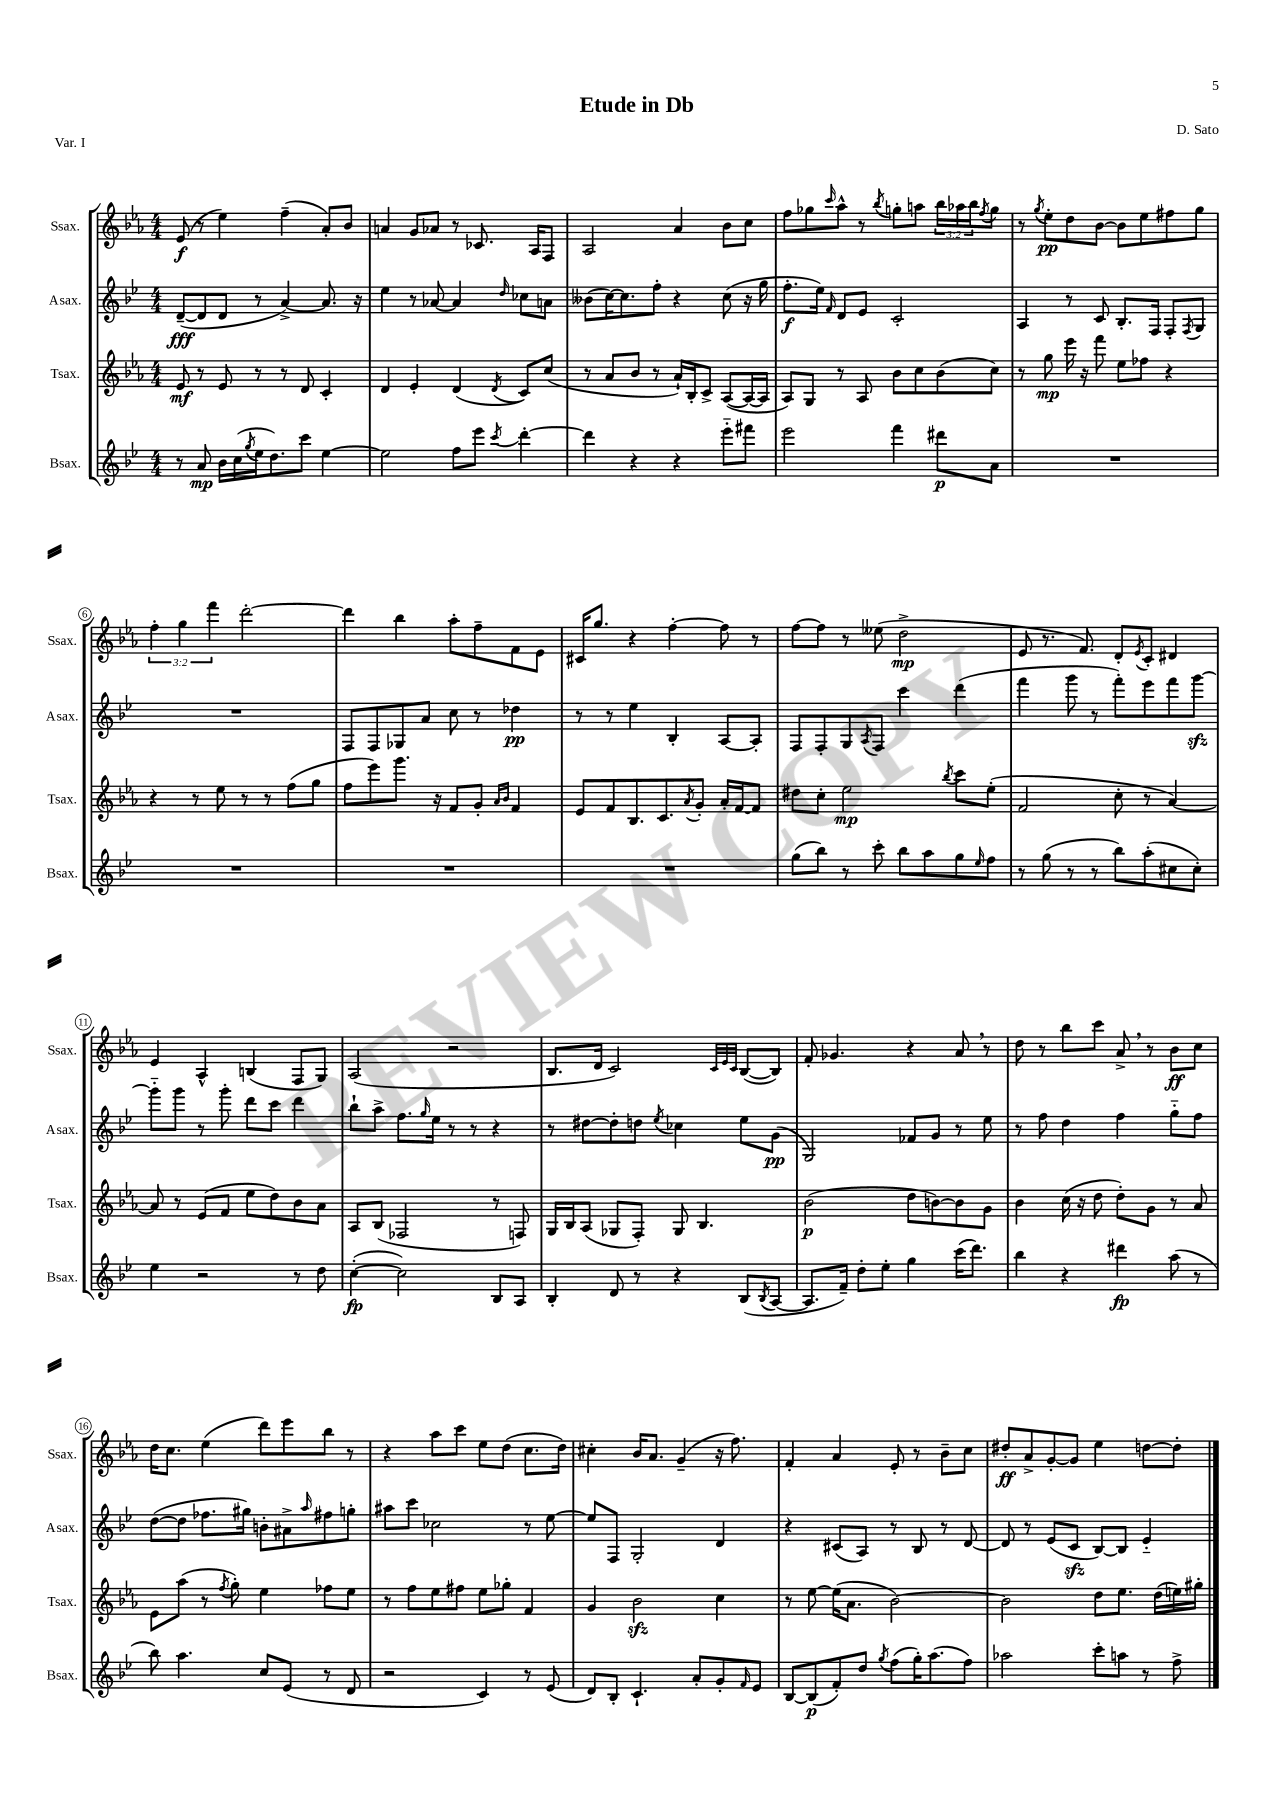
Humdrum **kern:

**kern	**dynam	**kern	**dynam	**kern	**dynam	**kern	**dynam
*part4	*part4	*part3	*part3	*part2	*part2	*part1	*part1
*staff4	*staff4	*staff3	*staff3	*staff2	*staff2	*staff1	*staff1
*I"Bsax.	*	*I"Tsax.	*	*I"Asax.	*	*I"Ssax.	*
*I'Bsax.	*	*I'Tsax.	*	*I'Asax.	*	*I'Ssax.	*
*clefG2	*	*clefG2	*	*clefG2	*	*clefG2	*
*k[b-e-]	*	*k[b-e-a-]	*	*k[b-e-]	*	*k[b-e-a-]	*
*M4/4	*	*M4/4	*	*M4/4	*	*M4/4	*
=1	=1	=1	=1	=1	=1	=1	=1
8r	.	8e-/	mf	([8d~/L	fff	(8e-/	f
8a/	mp	8r	.	8d/]	.	8r	.
16b-\LL	.	8e-/	.	8d/J	.	4ee-\)	.
(16cc\	.	.	.	.	.	.	.
8qgg/	.	.	.	.	.	.	.
16ee-\J	.	8r	.	8r	.	.	.
8.dd\)	.	.	.	.	.	.	.
.	.	8r	.	[4a^/)	.	(4ff~\	.
8ccc\J	.	8d/	.	.	.	.	.
[4ee-\	.	4c'/	.	8.a/]	.	8a-'/L)	.
.	.	.	.	.	.	8b-/J	.
.	.	.	.	16r	.	.	.
=2	=2	=2	=2	=2	=2	=2	=2
2ee-\]	.	4d/	.	4ee-\	.	4an/	.
.	.	4e-'/	.	8r	.	8g/L	.
.	.	.	.	[8a-X/	.	8a-X/J	.
8ff\L	.	(4d/	.	4a-/]	.	8r	.
8eee-\J	.	.	.	.	.	8.c-X/	.
8qccc/	.	8qd/	.	16qqdd/	.	.	.
[4ddd'\	.	8c/L)	.	8cc-X\L	.	.	.
.	.	.	.	.	.	16A-/KL	.
.	.	(8cc/J	.	8an\J	.	8F/J	.
=3	=3	=3	=3	=3	=3	=3	=3
4ddd\]	.	8r	.	(8b--X\L	.	2A-/	.
.	.	8a-/L	.	[16cc\K)	.	.	.
.	.	.	.	8.cc\]	.	.	.
4r	.	8b-/J	.	.	.	.	.
.	.	8r	.	8ff'\J	.	.	.
4r	.	16a-`/LL)	.	4r	.	4a-/	.
.	.	16B-'/J	.	.	.	.	.
.	.	8c^/J	.	.	.	.	.
8eee-\L	.	([8A-/L	.	(8cc\	.	8b-\L	.
8fff#X\J	.	16A-/L_	.	16r	.	8cc\J	.
.	.	16A-/JJ]	.	16gg\	.	.	.
=4	=4	=4	=4	=4	=4	=4	=4
2eee-\	.	8A-/L)	.	8.ff'\L	f	8ff\L	.
.	.	8G/J	.	.	.	8gg-X\	.
.	.	.	.	16ee-\Jk)	.	.	.
.	.	.	.	16qqf/	.	16qqccc/	.
.	.	8r	.	8d/L	.	8aa-^^\J	.
.	.	8A-/	.	8e-/J	.	8r	.
.	.	.	.	.	.	8qbb-/	.
4fff\	.	8b-\L	.	2c'/	.	8ggn'\L	.
.	.	8cc\	.	.	.	8aan\J	.
8ddd#X\L	p	(8b-\	.	.	.	24bb-\LL	.
.	.	.	.	.	.	24aa-X\	.
.	.	.	.	.	.	24bb-\J	.
.	.	.	.	.	.	8qff/	.
8a\J	.	8cc\J)	.	.	.	8gg\J	.
=5	=5	=5	=5	=5	=5	=5	=5
1r	.	8r	.	4A/	.	8r	.
.	.	.	.	.	.	8qgg/	.
.	.	8gg\	mp	.	.	8ee-'\L	pp
.	.	16eee-\	.	8r	.	8dd\	.
.	.	16r	.	.	.	.	.
.	.	8fff\	.	8c/	.	[8b-\J	.
.	.	8ee-\L	.	8.B-'/L	.	8b-\L]	.
.	.	8ff-X\J	.	.	.	8ee-\	.
.	.	.	.	16F/Jk	.	.	.
.	.	4r	.	8F'/L	.	8ff#X\	.
.	.	.	.	8qF/	.	.	.
.	.	.	.	8G/J	.	8gg\J	.
!!LO:LB:g=z
=6	=6	=6	=6	=6	=6	=6	=6
1r	.	4r	.	1r	.	6ff'\	.
.	.	.	.	.	.	6gg\	.
.	.	8r	.	.	.	.	.
.	.	.	.	.	.	6fff\	.
.	.	8ee-\	.	.	.	.	.
.	.	8r	.	.	.	[2ddd'\	.
.	.	8r	.	.	.	.	.
.	.	(8ff\L	.	.	.	.	.
.	.	8gg\J	.	.	.	.	.
=7	=7	=7	=7	=7	=7	=7	=7
1r	.	8ff\L	.	8F/L	.	4ddd\]	.
.	.	8eee-\)	.	8F/	.	.	.
.	.	8.ggg\J	.	8G-X/	.	4bb-\	.
.	.	.	.	8a/J	.	.	.
.	.	16r	.	.	.	.	.
.	.	8f/L	.	8cc\	.	8aa-'\L	.
.	.	8g'/J	.	8r	.	8ff~\	.
.	.	16qqa-/LL	.	.	.	.	.
.	.	16qqb-/JJ	.	.	.	.	.
.	.	4f/	.	4dd-X\	pp	8f\	.
.	.	.	.	.	.	8e-\J	.
=8	=8	=8	=8	=8	=8	=8	=8
1r	.	8e-/L	.	8r	.	16c#X/KL	.
.	.	.	.	.	.	8.gg/J	.
.	.	8f/	.	8r	.	.	.
.	.	8.B-/	.	4ee-\	.	4r	.
.	.	8.c/	.	.	.	.	.
.	.	.	.	4B-'/	.	[4ff'\	.
.	.	8qa-/	.	.	.	.	.
.	.	8g'/J	.	.	.	.	.
.	.	16a-'/LL	.	[8A/L	.	8ff\]	.
.	.	[16f/J	.	.	.	.	.
.	.	8f/J]	.	8A'/J]	.	8r	.
=9	=9	=9	=9	=9	=9	=9	=9
(8gg\L	.	8dd#X\L	.	8F/L	.	[8ff\L	.
8bb-\J)	.	8cc'\J	.	8F'/	.	8ff\J]	.
8r	.	2ee-\	mp	8G/	.	8r	.
.	.	.	.	8qA/	.	.	.
8ccc'\	.	.	.	8F/J	.	(8ee--X\	.
8bb-\L	.	.	.	4ccc\	.	2dd^\	mp
8aa\	.	.	.	.	.	.	.
.	.	8qbb-/	.	.	.	.	.
8gg\	.	8ccc\L	.	(4ddd\	.	.	.
16qqee-/	.	.	.	.	.	.	.
8ff\J	.	(8ee-'\J	.	.	.	.	.
=10	=10	=10	=10	=10	=10	=10	=10
8r	.	2f/	.	4fff\	.	8e-/	.
(8gg\	.	.	.	.	.	8.r	.
8r	.	.	.	8ggg\	.	.	.
.	.	.	.	.	.	8.f/)	.
8r	.	.	.	8r	.	.	.
8bb-\L)	.	8cc'\	.	8fff'\L)	.	8d'/L	.
.	.	.	.	.	.	8qe-/	.
(8aa'\	.	8r	.	8eee-\	.	8c'/J	.
8cc#X\	.	[4a-/)	.	8fff\	.	4d#X/	.
8cc#'\J)	.	.	.	[8gggzz\J	.	.	.
!!LO:LB:g=z
=11	=11	=11	=11	=11	=11	=11	=11
4ee-\	.	8a-/]	.	8ggg\L]	.	4e-/	.
.	.	8r	.	8ggg\J	.	.	.
2r	.	(8e-/L	.	8r	.	4A-^^/	.
.	.	8f/J	.	8ggg'\	.	.	.
.	.	8ee-\L	.	8ddd\L	.	(4Bn/	.
.	.	8dd\)	.	8ccc\J	.	.	.
8r	.	8b-\	.	4ddd\	.	8F/L	.
8dd\	.	8a-\J	.	.	.	8G/J)	.
=12	=12	=12	=12	=12	=12	=12	=12
([4cc'\	fp	8A-/L	.	8bb-`\L	.	(2A-/	.
.	.	(8B-/J	.	8aa^\J	.	.	.
2cc\])	.	2F-X/	.	8.ff\L	.	.	.
.	.	.	.	16qqgg/	.	.	.
.	.	.	.	16ee-\Jk	.	.	.
.	.	.	.	8r	.	2r	.
.	.	.	.	8r	.	.	.
8B-/L	.	8r	.	4r	.	.	.
8A/J	.	8Fn/)	.	.	.	.	.
=13	=13	=13	=13	=13	=13	=13	=13
4B-'/	.	16G/LL	.	8r	.	8.B-/L	.
.	.	16B-/J	.	.	.	.	.
.	.	(8A-/J	.	[8dd#X\L	.	.	.
.	.	.	.	.	.	16d/Jk	.
8d/	.	8G-X/L	.	8dd#'\]	.	2c/)	.
8r	.	8F'/J)	.	8ddn\J	.	.	.
.	.	.	.	8qee-/	.	.	.
4r	.	8G-/	.	4cc-X\	.	.	.
.	.	4.B-/	.	.	.	.	.
.	.	.	.	.	.	32qqc/LLL	.
.	.	.	.	.	.	32qqe-/	.
.	.	.	.	.	.	32qqc/JJJ	.
(8B-/L	.	.	.	8ee-\L	.	([8B-/L	.
8qB-/	.	.	.	.	.	.	.
[8A/J	.	.	.	(8g\J	pp	8B-/J])	.
=14	=14	=14	=14	=14	=14	=14	=14
8.A/L]	.	(2b-\	p	2G/)	.	8f'/	.
.	.	.	.	.	.	4.g-X/	.
16f~/Jk)	.	.	.	.	.	.	.
8dd'\L	.	.	.	.	.	.	.
8ee-'\J	.	.	.	.	.	.	.
4gg\	.	8dd\L	.	8f-X/L	.	4r	.
.	.	[8bn\)	.	8g/J	.	.	.
(16ccc\KL	.	8b\]	.	8r	.	8a-,/	.
8.ddd\J)	.	.	.	.	.	.	.
.	.	8g\J	.	8ee-\	.	8r	.
=15	=15	=15	=15	=15	=15	=15	=15
4bb-\	.	4b-\	.	8r	.	8dd\	.
.	.	.	.	8ff\	.	8r	.
4r	.	(16cc\	.	4dd\	.	8bb-\L	.
.	.	16r	.	.	.	.	.
.	.	8dd\	.	.	.	8ccc\J	.
4ddd#X\	fp	8dd'\L)	.	4ff\	.	8a-^,/	.
.	.	8g\J	.	.	.	8r	.
(8aa\	.	8r	.	8gg\L	.	8b-\L	ff
8r	.	8a-/	.	8ff\J	.	8cc\J	.
!!LO:LB:g=z
=16	=16	=16	=16	=16	=16	=16	=16
8bb-\)	.	8e-\L	.	([8dd\L	.	16dd\KL	.
.	.	.	.	.	.	8.cc\J	.
4.aa\	.	(8aa-\J	.	8dd\J]	.	.	.
.	.	8r	.	8.ff-X\L	.	(4ee-\	.
.	.	8qff/	.	.	.	.	.
.	.	8gg'\)	.	.	.	.	.
.	.	.	.	16gg#X\Jk)	.	.	.
8cc/L	.	4ee-\	.	8bn'\L	.	8ddd\L)	.
(8e-/J	.	.	.	8a#X^\	.	8eee-\	.
.	.	.	.	16qqaa/	.	.	.
8r	.	8ff-X\L	.	8ff#X\	.	8bb-\J	.
8d/	.	8ee-\J	.	8ggn'\J	.	8r	.
=17	=17	=17	=17	=17	=17	=17	=17
2r	.	8r	.	8aa#X\L	.	4r	.
.	.	8ff\L	.	8ccc\J	.	.	.
.	.	8ee-\	.	2cc-X\	.	8aa-\L	.
.	.	8ff#X\J	.	.	.	8ccc\J	.
4c/)	.	8ee-\L	.	.	.	8ee-\L	.
.	.	8gg-X'\J	.	.	.	(8dd\J	.
8r	.	4f/	.	8r	.	8.cc\L	.
(8e-/	.	.	.	[8ee-\	.	.	.
.	.	.	.	.	.	16dd\Jk)	.
=18	=18	=18	=18	=18	=18	=18	=18
8d/L)	.	4g/	.	8ee-/L]	.	4cc#X'\	.
8B-'/J	.	.	.	8F/J	.	.	.
4.c`/	.	2b-zz\	.	2G'/	.	16b-/KL	.
.	.	.	.	.	.	8.a-/J	.
.	.	.	.	.	.	(4g~/	.
8a'/L	.	.	.	.	.	.	.
8g'/	.	4cc\	.	4d/	.	16r	.
.	.	.	.	.	.	8.ff\)	.
16qqf/	.	.	.	.	.	.	.
8e-/J	.	.	.	.	.	.	.
=19	=19	=19	=19	=19	=19	=19	=19
[8B-/L	.	8r	.	4r	.	4f'/	.
(8B-/]	p	[8ee-\	.	.	.	.	.
8f'/)	.	(16ee-\KL]	.	(8c#X/L	.	4a-/	.
.	.	8.a-\J	.	.	.	.	.
8dd/J	.	.	.	8A/J)	.	.	.
8qgg/	.	.	.	.	.	.	.
(8ff\L	.	[2b-\)	.	8r	.	8e-'/	.
16gg'\K)	.	.	.	8B-/	.	8r	.
(8.aa\	.	.	.	.	.	.	.
.	.	.	.	8r	.	8b-~\L	.
8ff\J)	.	.	.	[8d/	.	8cc\J	.
=20	=20	=20	=20	=20	=20	=20	=20
2aa-X\	.	2b-\]	.	8d/]	.	8dd#X'/L	ff
.	.	.	.	8r	.	8a-^/	.
.	.	.	.	(8e-/L	.	[8g'/	.
.	.	.	.	8czz/J	.	8g/J]	.
8ccc'\L	.	8dd\L	.	[8B-/L)	.	4ee-\	.
8aan\J	.	8.ee-\J	.	8B-/J]	.	.	.
8r	.	.	.	4e-/	.	[8ddn\L	.
.	.	(16dd\LL	.	.	.	.	.
8ff^\	.	16een\)	.	.	.	8dd'\J]	.
.	.	16gg#X'\JJ	.	.	.	.	.
==	==	==	==	==	==	==	==
*-	*-	*-	*-	*-	*-	*-	*-
